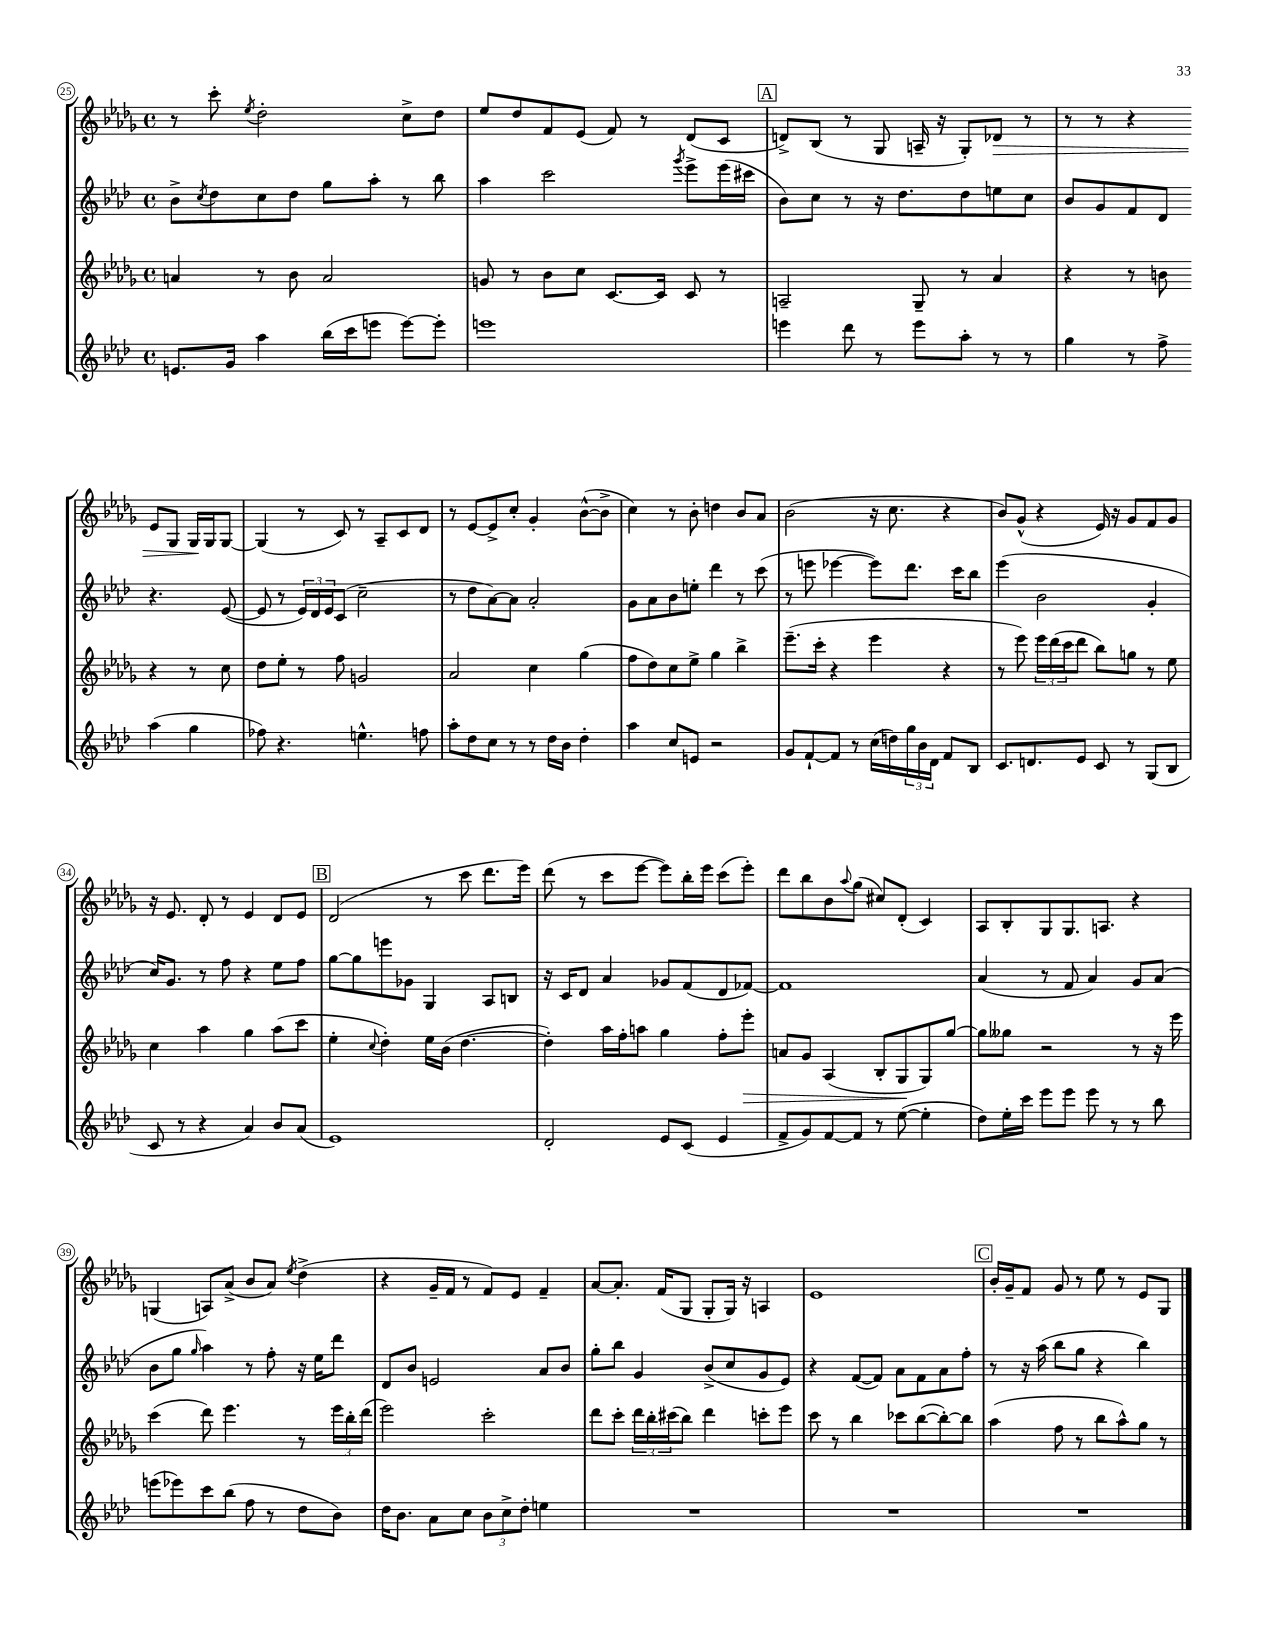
<<
\new StaffGroup <<
\new Staff = "s0" {
    \clef treble \key des \major \defaultTimeSignature \time 4/4
    r8 c'''8-. \acciaccatura { ees''8 } des''2-. c''8-> des''8 |
    ees''8 des''8 f'8 ees'8( f'8) r8 des'8( c'8 |
    \mark \markup { \box "A" } d'8->) bes8( r8 ges8 a16-- r16 ges8-.) des'8\> r8 |
    r8 r8 r4 ees'8 ges8 ges16\! ges16 ges8~ |
    ges4( r8 c'8) r8 aes8-- c'8 des'8 |
    r8 ees'8~ ees'8-> c''8-. ges'4-. bes'8~-^( bes'8-> |
    c''4) r8 bes'8-. d''4 bes'8 aes'8 |
    bes'2( r16 c''8. r4 |
    bes'8) ges'8-^( r4 ees'16) r16 ges'8 f'8 ges'8 |
    r16 ees'8. des'8-. r8 ees'4 des'8 ees'8 |
    \mark \markup { \box "B" } des'2( r8 c'''8 des'''8. ees'''16) |
    des'''8( r8 c'''8 ees'''8~ ees'''8) bes''16-. ees'''16 c'''8( ees'''8-.) |
    des'''8 bes''8 bes'8 \appoggiatura { aes''8 } ges''8( cis''8) des'8-.( c'4) |
    aes8 bes8-. ges8 ges8. a8. r4 |
    g4( a8) aes'8->( bes'8 aes'8) \acciaccatura { ees''8 } des''4->( |
    r4 ges'16-- f'16 r8 f'8) ees'8 f'4-- |
    aes'8~ aes'8.-. f'16( ges8 ges8-. ges16) r16 a4 |
    ees'1 |
    \mark \markup { \box "C" } bes'16-. ges'16-- f'8 ges'8 r8 ees''8 r8 ees'8 ges8 \bar "|." |
}
\new Staff = "s1" {
    \clef treble \key aes \major \defaultTimeSignature \time 4/4
    bes'8-> \acciaccatura { c''8 } des''8 c''8 des''8 g''8 aes''8-. r8 bes''8 |
    aes''4 c'''2 \acciaccatura { g'''8 } ees'''8-> ees'''16( cis'''16 |
    \mark \markup { \box "A" } bes'8) c''8 r8 r16 des''8. des''8 e''8 c''8 |
    bes'8 g'8 f'8 des'8 r4. ees'8~( |
    ees'8 r8 \tuplet 3/2 { ees'16) des'16 ees'16 } c'8( c''2-- |
    r8 des''8 aes'8~) aes'8 aes'2-. |
    g'8 aes'8 bes'8 e''8-. des'''4 r8 c'''8( |
    r8 e'''8 ees'''4~ ees'''8) des'''8. c'''16 bes''8 |
    ees'''4( bes'2 g'4-. |
    c''16) g'8. r8 f''8 r4 ees''8 f''8 |
    \mark \markup { \box "B" } g''8~ g''8 e'''8 ges'8 g4 aes8 b8 |
    r16 c'16 des'8 aes'4 ges'8 f'8( des'8 fes'8~) |
    fes'1 |
    aes'4( r8 f'8 aes'4) g'8 aes'8( |
    bes'8 g''8 \grace { g''16 } aes''4) r8 f''8-. r16 ees''16 des'''8 |
    des'8 bes'8 e'2 aes'8 bes'8 |
    g''8-. bes''8 g'4 bes'8->( c''8 g'8 ees'8) |
    r4 f'8~( f'8) aes'8 f'8 aes'8 f''8-. |
    \mark \markup { \box "C" } r8 r16 aes''16( bes''8 g''8 r4 bes''4) \bar "|." |
}
\new Staff = "s2" {
    \clef treble \key des \major \defaultTimeSignature \time 4/4
    a'4 r8 bes'8 a'2 |
    g'8 r8 bes'8 c''8 c'8.~ c'16 c'8 r8 |
    \mark \markup { \box "A" } a2-- ges8-- r8 aes'4 |
    r4 r8 b'8 r4 r8 c''8 |
    des''8 ees''8-. r8 f''8 g'2 |
    aes'2 c''4 ges''4( |
    f''8 des''8) c''8 ees''8-> ges''4 bes''4-> |
    ees'''8.--( c'''16-. r4 ees'''4 r4 |
    r8 ees'''8) \tuplet 3/2 { ees'''16 des'''16( c'''16 } des'''8 bes''8) g''8 r8 ees''8 |
    c''4 aes''4 ges''4 aes''8( c'''8 |
    \mark \markup { \box "B" } ees''4-. \appoggiatura { c''8 } des''4-.) ees''16 bes'16( des''4.~ |
    des''4-.) aes''16 f''16-. a''8 ges''4 f''8-. ees'''8-.\> |
    a'8 ges'8 aes4( bes8-. ges8\! ges8) ges''8~ |
    ges''8 geses''8 r2 r8 r16 ees'''16 |
    c'''4( des'''8) ees'''4. r8 \tuplet 3/2 { ees'''16 bes''16-. des'''16( } |
    ees'''2) c'''2-. |
    des'''8 c'''8-. \tuplet 3/2 { des'''16 bes''16-. cis'''16( } bes''8) des'''4 c'''8-. ees'''8 |
    c'''8 r8 bes''4 ces'''8 bes''8~( bes''8~-.) bes''8 |
    \mark \markup { \box "C" } aes''4( f''8 r8 bes''8 aes''8-^) ges''8 r8 \bar "|." |
}
\new Staff = "s3" {
    \clef treble \key aes \major \defaultTimeSignature \time 4/4
    e'8. g'16 aes''4 bes''16( c'''16 e'''8 e'''8~) e'''8-. |
    e'''1 |
    \mark \markup { \box "A" } e'''4 des'''8 r8 e'''8 aes''8-. r8 r8 |
    g''4 r8 f''8-> aes''4( g''4 |
    fes''8) r4. e''4.-^ f''8 |
    aes''8-. des''8 c''8 r8 r8 des''16 bes'16 des''4-. |
    aes''4 c''8 e'8 r2 |
    g'8 f'8~-! f'8 r8 c''16( d''16) \tuplet 3/2 { g''16 bes'16 des'16 } f'8 bes8 |
    c'8. d'8. ees'8 c'8 r8 g8( bes8 |
    c'8 r8 r4 aes'4) bes'8 aes'8( |
    \mark \markup { \box "B" } ees'1) |
    des'2-. ees'8 c'8( ees'4 |
    f'8-> g'8) f'8~ f'8 r8 ees''8~( ees''4-. |
    des''8) ees''16-. c'''16 ees'''8 ees'''8 ees'''8 r8 r8 bes''8 |
    e'''8( ees'''8) c'''8 bes''8( f''8 r8 des''8 bes'8) |
    des''16 bes'8. aes'8 c''8 \tuplet 3/2 { bes'8 c''8-> des''8-. } e''4 |
    R1 |
    R1 |
    \mark \markup { \box "C" } R1 \bar "|." |
}
>>
>>
\layout { \context { \Score currentBarNumber = #25 \override BarNumber.stencil = #(make-stencil-circler 0.1 0.3 ly:text-interface::print) } }
